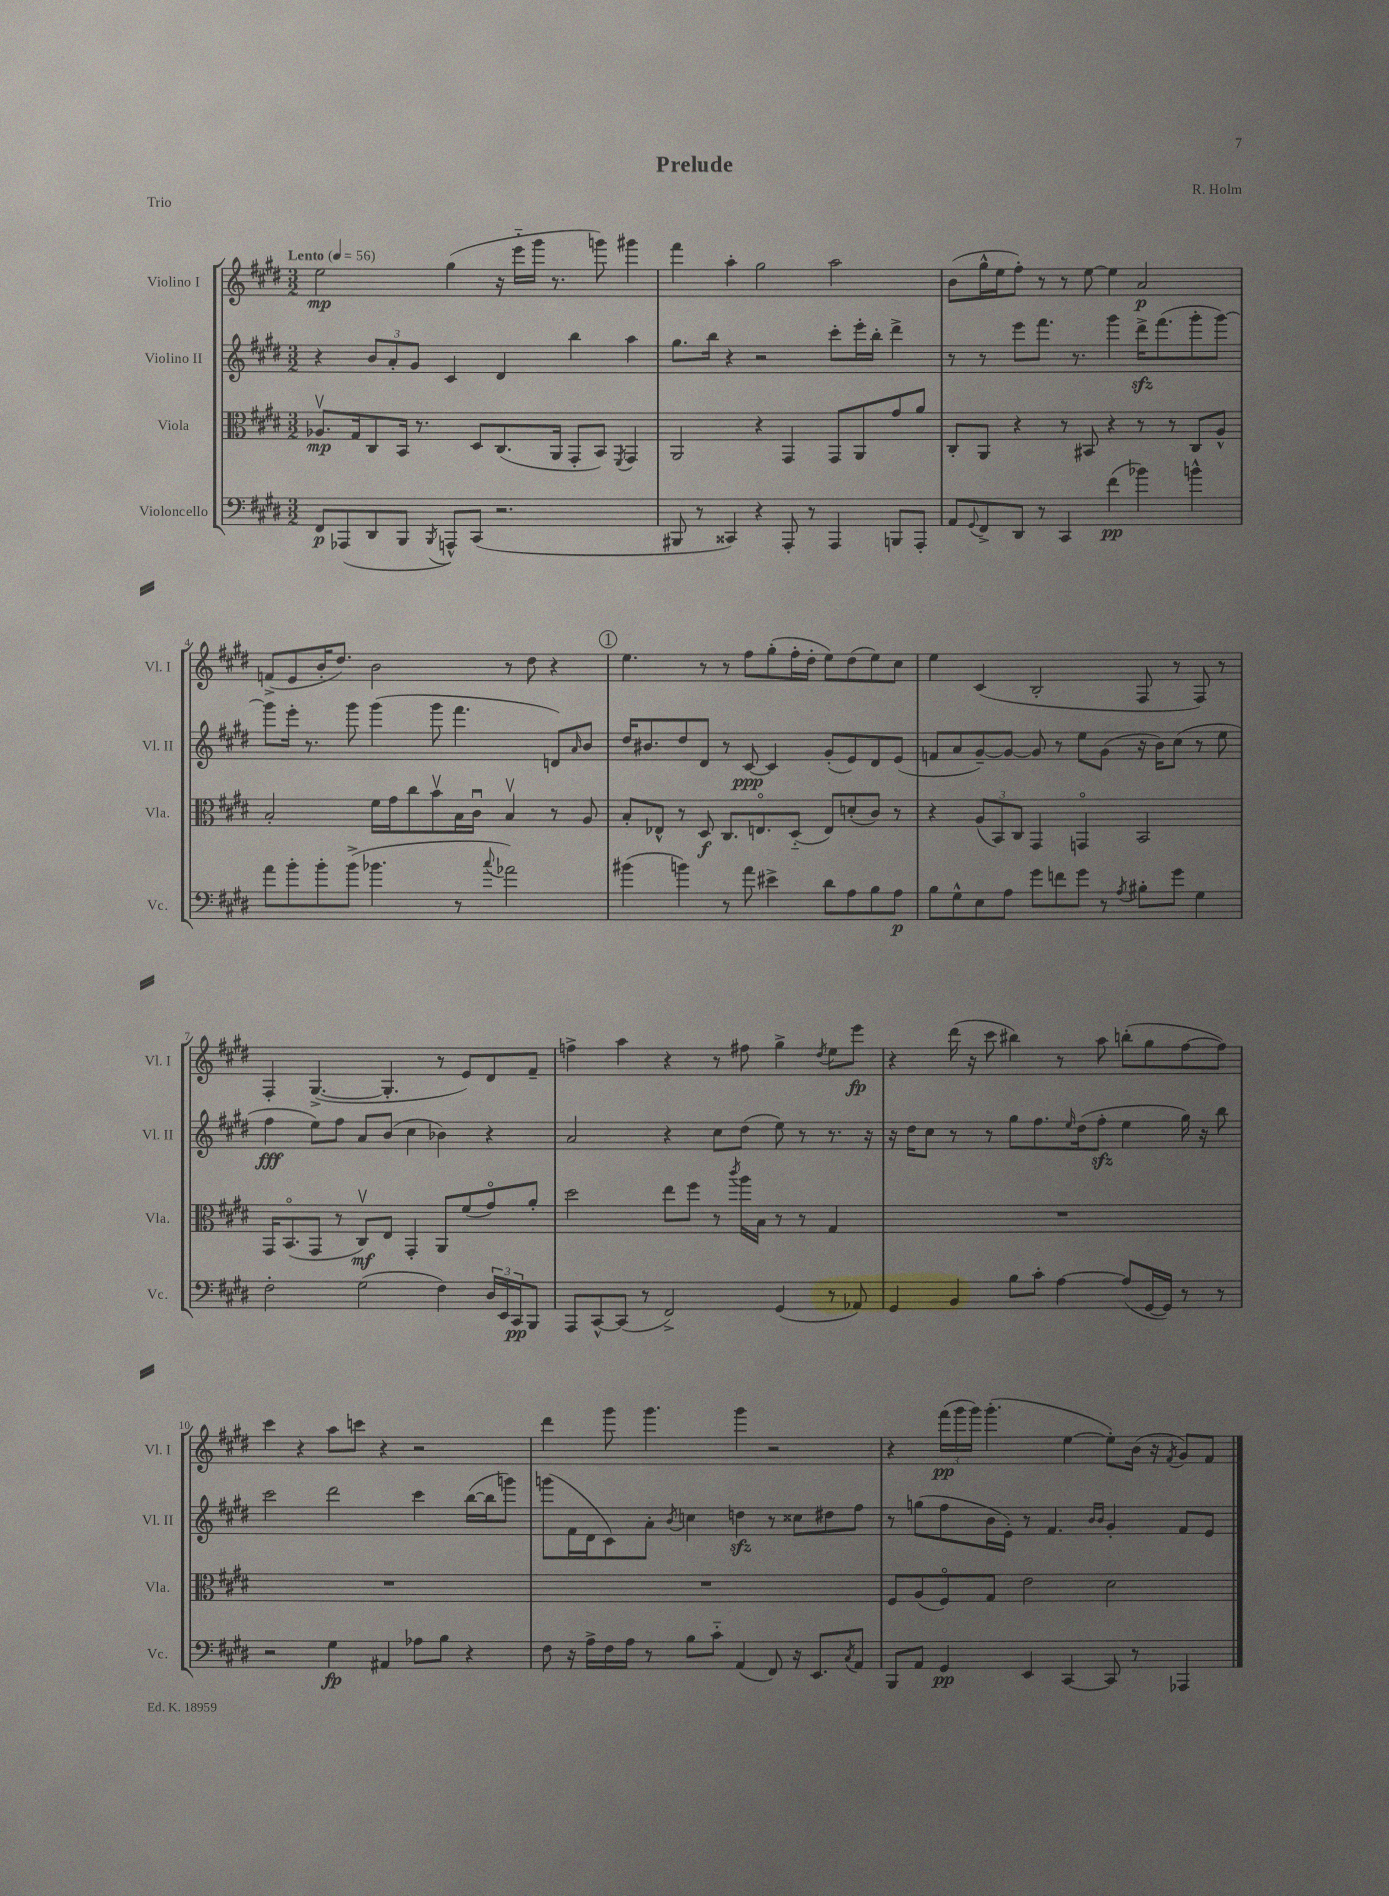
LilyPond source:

\header { title = "Prelude" composer = "R. Holm" piece = "Trio" }
<<
\new StaffGroup <<
\new Staff = "s0" \with { instrumentName = "Violino I" shortInstrumentName = "Vl. I" } {
    \clef treble \key e \major \numericTimeSignature \time 3/2 \tempo "Lento" 4 = 56
    e''2\mp gis''4( r16 e'''16-_ gis'''16 r8. g'''8) gis'''4 |
    fis'''4 a''4-. gis''2 a''2 |
    b'8( gis''16-^ e''16 fis''8-.) r8 r8 e''8~ e''4 a'2\p |
    f'8->( e'8 b'16-. dis''8.) b'2 r8 dis''8 r4 |
    \mark \markup { \circle "1" } e''4. r8 r8 fis''8 gis''8-.( fis''16-. dis''16-. e''8) dis''8( e''8) cis''8 |
    e''4 cis'4( b2-. fis8 r8 fis8) r8 |
    fis4-. gis4.~->( gis4.-. r8 e'8) dis'8 fis'8-- |
    f''4-> a''4 r4 r8 fis''8 gis''4-> \acciaccatura { dis''8 } e''8 e'''8\fp |
    r4 dis'''16( r16 cis'''8 bis''4) r8 a''8 b''8-.( gis''8 fis''8~ fis''8) |
    cis'''4 r4 a''8 c'''8 r4 r2 |
    dis'''4 gis'''8 gis'''4. gis'''4 r2 |
    r4 \tuplet 3/2 { fis'''16\pp( gis'''16 gis'''16) } gis'''4.-.( e''4~ e''8-.) b'16( r16 \acciaccatura { fis'8 } gis'8) fis'8 \bar "|." |
}
\new Staff = "s1" \with { instrumentName = "Violino II" shortInstrumentName = "Vl. II" } {
    \clef treble \key e \major \numericTimeSignature \time 3/2
    r4 \tuplet 3/2 { b'8 a'8-. gis'8 } cis'4 dis'4 b''4 a''4 |
    gis''8. b''16 r4 r2 cis'''8-. e'''16-. b''16-. dis'''4-> |
    r8 r8 e'''8 fis'''8. r8. gis'''4 dis'''16->\sfz fis'''8.( gis'''8-. gis'''8~) |
    gis'''8 e'''16-. r8. gis'''8 gis'''4( gis'''8 fis'''4. d'8) \grace { a'16 } b'8 |
    \mark \markup { \circle "1" } dis''16 bis'8. dis''8 dis'8 r8 cis'8~\ppp cis'4 gis'8-.( e'8) dis'8 e'8( |
    f'8 a'8 gis'8~--) gis'8~ gis'8 r8 e''8 gis'8( r16 b'16) cis''8( r8 e''8 |
    fis''4\fff e''8) fis''8 a'8 b'8( cis''4 bes'4) r4 |
    a'2 r4 cis''8 dis''8( e''8) r8 r8. r16 |
    r16 dis''16 cis''8 r8 r8 gis''8 fis''8. \grace { e''16 } dis''16( fis''8-.\sfz e''4 gis''16) r16 b''8 |
    cis'''2 dis'''2 cis'''4 b''16~( b''16 g'''8) |
    g'''8( fis'16 dis'16 cis'8) a'8-. \acciaccatura { b'8 } c''4 d''4\sfz r8 cisis''8 dis''8 fis''8 |
    r8 g''8( fis''8 b'16 e'16-.) r8 fis'4. \grace { b'16 b'16 } gis'4-. fis'8 e'8 \bar "|." |
}
\new Staff = "s2" \with { instrumentName = "Viola" shortInstrumentName = "Vla." } {
    \clef alto \key e \major \numericTimeSignature \time 3/2
    aes8.\upbow\mp gis16 cis8 b,16 r8. dis8 cis8.( a,16 gis,8-. b,8) \acciaccatura { fis,8 } gis,4 |
    a,2 r4 gis,4 gis,8 a,8 gis'8 a'8 |
    cis8-. a,8 r4 r8 bis,8 r4 r8 r8 cis8 a8-^ |
    b2-. fis'16 gis'16 cis''8 b'8\upbow b16 cis'16\downbow b4\upbow r8 a8 |
    \mark \markup { \circle "1" } b8-. ees8-^ r8 dis8\f cis8. e8.\flageolet dis8-_( e8) d'8-.( cis'8) r8 |
    r4 \tuplet 3/2 { a8( b,8) cis8 } gis,4 g,4\flageolet b,2 |
    gis,16 b,8.\flageolet( gis,8 r8 cis8\upbow\mf) e8 gis,4-. a,8 fis'8( gis'8\flageolet) a'8-. |
    dis''2 e''8 fis''8 r8 \acciaccatura { cis'''8 } a''16 b16 r8 r8 gis4 |
    R1. |
    R1. |
    R1. |
    fis8 a8( fis8\flageolet) gis8 e'2 dis'2 \bar "|." |
}
\new Staff = "s3" \with { instrumentName = "Violoncello" shortInstrumentName = "Vc." } {
    \clef bass \key e \major \numericTimeSignature \time 3/2
    fis,8\p aes,,8( dis,8 b,,8 \acciaccatura { b,,8 } a,,8-^) cis,8( r2. |
    bis,,8 r8 cisis,4) r4 a,,8-. r8 a,,4 b,,8 a,,8-. |
    a,8 \appoggiatura { gis,8 } fis,8-> dis,8 r8 cis,4 fis'4\pp( bes'4) b'4-^ |
    a'8 b'8-. b'8-. b'8->( bes'4. r8 \appoggiatura { cis''8 } aes'2) |
    \mark \markup { \circle "1" } bis'4( b'4) r8 a'8 eis'4-> dis'8 a8 b8 a8\p |
    b8 gis8-^ e8 a8 gis'8 f'8 gis'8 r8 \acciaccatura { a8 } bis8-. gis'8 gis4 |
    fis2-. gis2( fis4) \tuplet 3/2 { dis16 e,16 cis,16\pp } b,,8 |
    a,,8 cis,8~-^ cis,8( r8 fis,2->) gis,4( r8 aes,8) |
    gis,4 b,4 b8 cis'8-. a4~ a8( gis,16~ gis,16) r8 r8 |
    r2 gis4\fp ais,4 aes8 b8 r4 |
    fis8 r16 a16-> fis16 a16 r8 b8 cis'8-_ a,4( fis,8) r16 e,8. \acciaccatura { cis8 } a,8 |
    b,,8 a,8 gis,4\pp e,4 cis,4~ cis,8 r8 aes,,4 \bar "|." |
}
>>
>>
